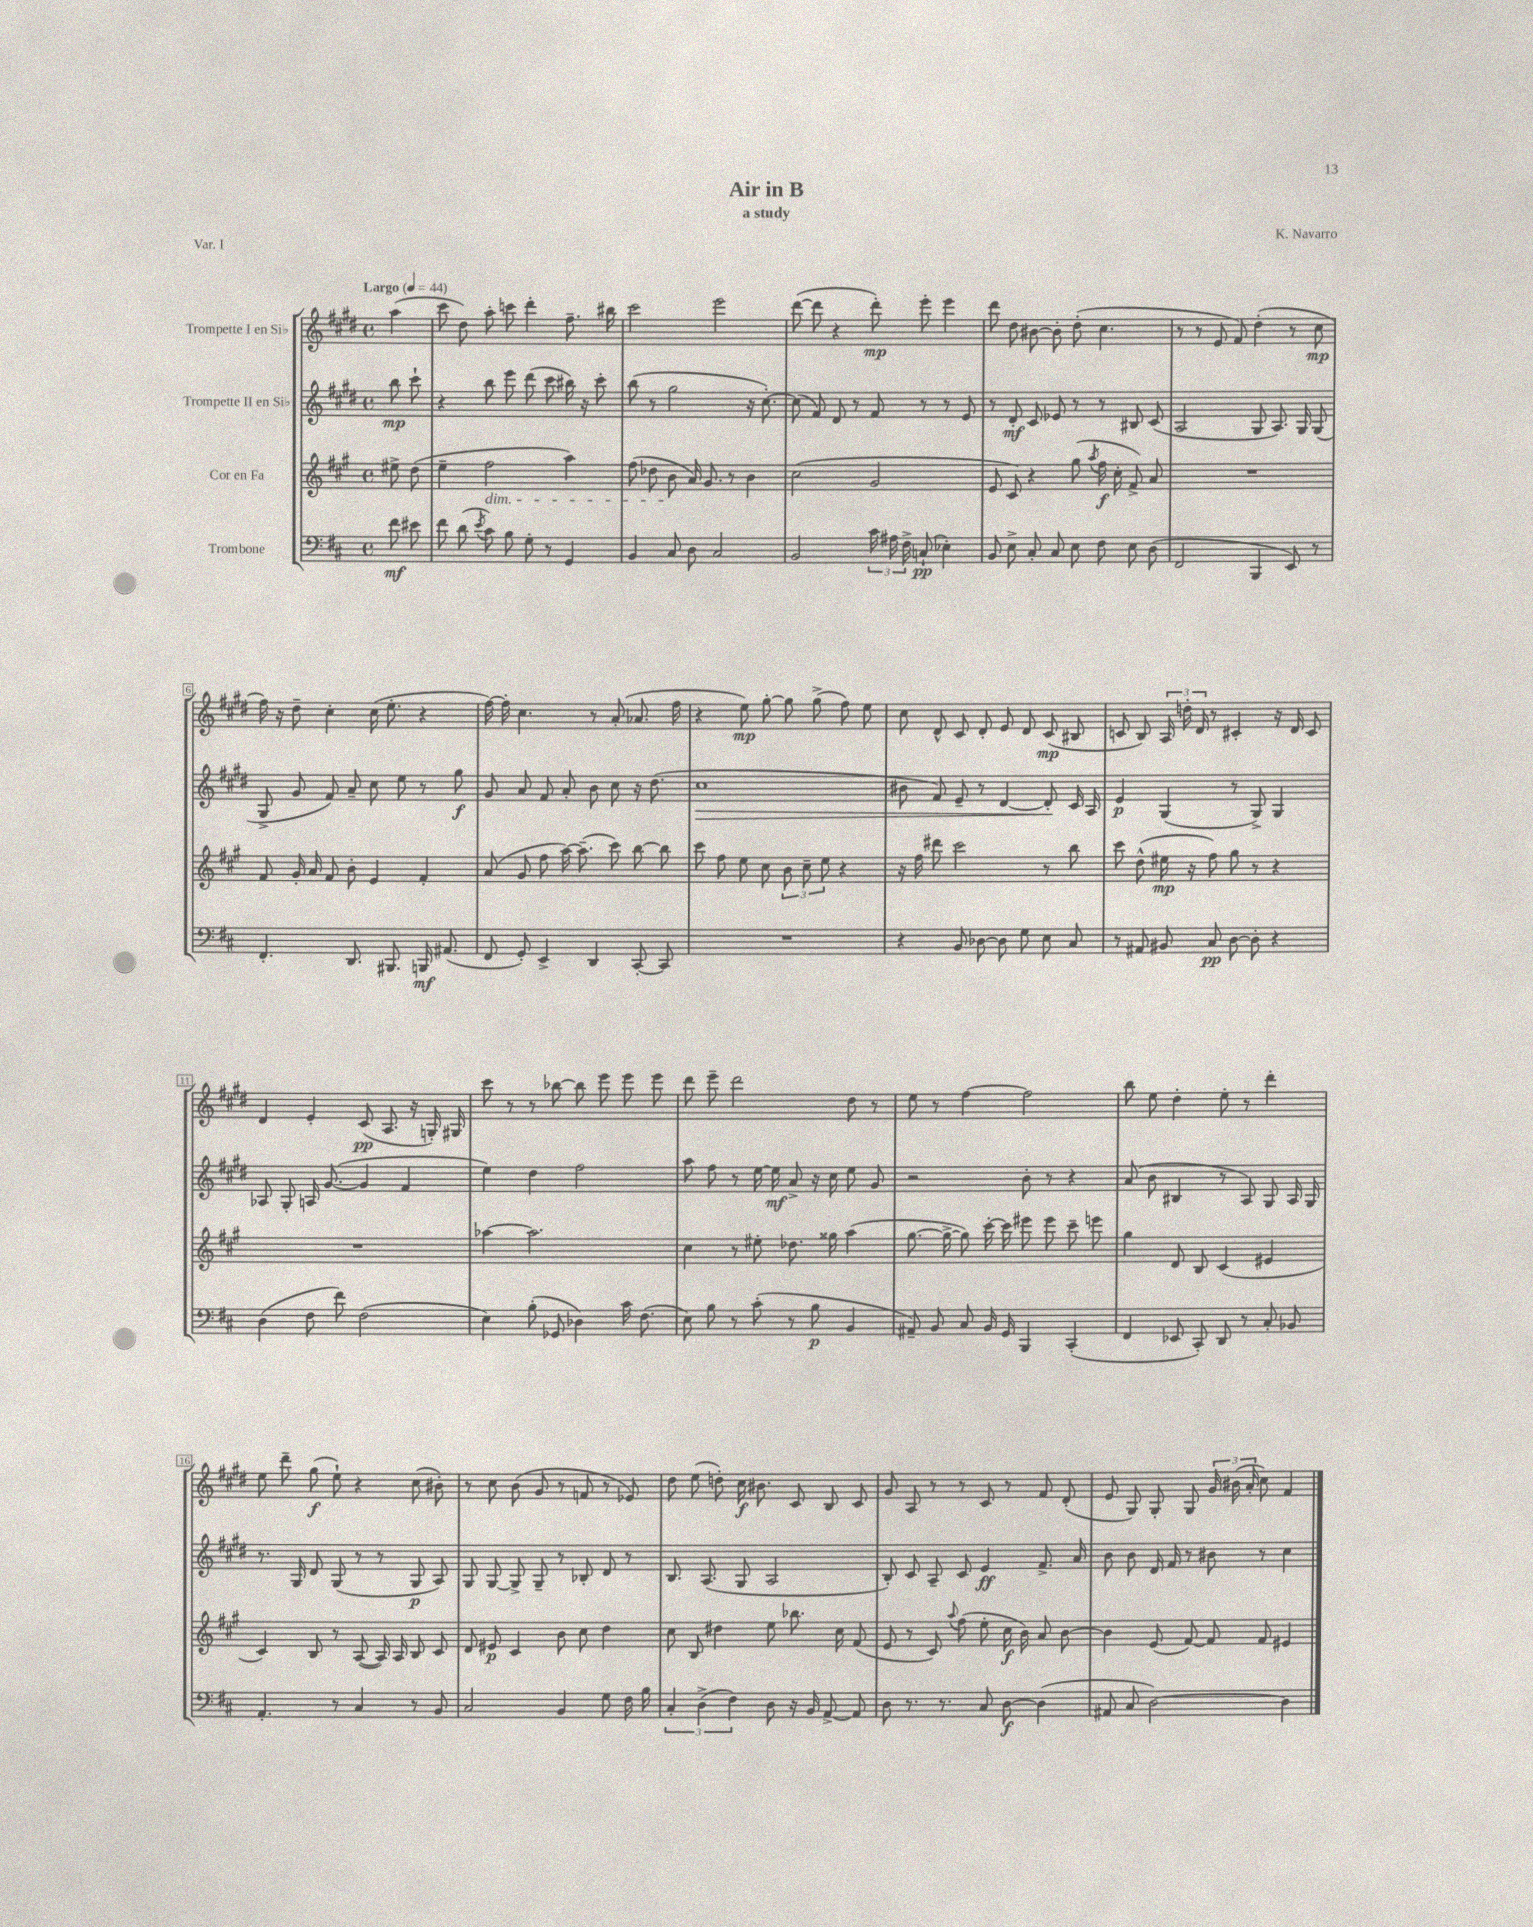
\header { title = "Air in B" composer = "K. Navarro" subtitle = "a study" piece = "Var. I" }
<<
\new StaffGroup <<
\new Staff = "s0" \with { instrumentName = "Trompette I en Sib" } {
    \clef treble \key e \major \defaultTimeSignature \time 4/4 \partial 4 \tempo "Largo" 4 = 44
    \autoBeamOff a''4( |
    cis'''8 dis''8) a''8-. c'''8 dis'''4-. fis''8.-- bis''16 |
    cis'''2 e'''2 |
    dis'''8~( dis'''8 r4 dis'''8-.\mp) e'''8-. e'''4 |
    dis'''8 dis''8 bis'8~ bis'8-. dis''8-.( cis''4. |
    r8 r8 e'8 fis'8) dis''4-.( r8 cis''8\mp |
    fis''16) r16 dis''8-- cis''4-. cis''16( e''8.-. r4 |
    fis''16~) fis''16-. cis''4. r8 a'8-.( aes'8. fis''16 |
    r4 e''8\mp) gis''8~-. gis''8 gis''8->( fis''8) e''8 |
    cis''8 dis'8-^ cis'8 dis'8-. e'8 dis'8 cis'8\mp( bis8 |
    c'8 b8) \tuplet 3/2 { a16 d''16-. dis'16 } r8 cis'4-. r16 dis'16 cis'8 |
    dis'4 e'4-. cis'8\pp( a8. r16 g16-.) gis16 |
    cis'''8 r8 r8 bes''8~ bes''8 e'''8 e'''8 e'''8 |
    dis'''8 e'''8-- dis'''2 dis''8 r8 |
    e''8 r8 fis''4~ fis''2 |
    b''8 e''8 dis''4-. e''8-. r8 dis'''4-. |
    e''8 dis'''8-- gis''8\f( e''8-!) r4 cis''8( bis'8-.) |
    r8 cis''8 b'8( gis'8 r8 f'8 r8 ees'8) |
    dis''8 e''8( d''8-.) cis''16\f bis'8. cis'8 b8 cis'8 |
    gis'8 a8 r8 r8 cis'8 r8 fis'8 dis'8-.( |
    e'8 gis8) gis8-. gis8 \tuplet 3/2 { gis'16 bis'16( a'16-. } cis''8) fis'4 \bar "|." |
}
\new Staff = "s1" \with { instrumentName = "Trompette II en Sib" } {
    \clef treble \key e \major \defaultTimeSignature \time 4/4 \partial 4
    \autoBeamOff b''8\mp cis'''8-! |
    r4 b''8 e'''8 dis'''8( cis'''8 bis''16) r16 cis'''8-. |
    b''8( r8 gis''2 r16 cis''8.~-.) |
    cis''8( fis'8) dis'8 r8 fis'8 r8 r8 e'8 |
    r8 dis'8-.\mf cis'8 ees'8 r8 r8 bis8 cis'8( |
    a2 gis8 a8.) gis16 gis8( |
    gis8-> gis'8 fis'8) a'8-- cis''8 e''8 r8 gis''8\f |
    gis'8 a'8 fis'8 a'8-. b'8 cis''8 r16 dis''8.( |
    cis''1\> |
    bis'8 fis'8) e'8-- r8 dis'4~ dis'8-.\! cis'16 a16 |
    e'4\p gis4( r8 gis8->) gis4 |
    aes8 gis8-. a16 gis'8.~( gis'4 fis'4 |
    e''4) dis''4 fis''2 |
    a''8 fis''8 r8 e''16~ e''16\mf a'8-> r16 cis''16 e''8 gis'8 |
    r2 b'8-. r8 r4 |
    a'8( b'8 bis4 r8 a8) gis8 a16 gis16 |
    r8. gis16 dis'8 gis8( r8 r8 gis8\p a8) |
    gis8 gis8~ gis8-> gis8-- r8 bes8-. dis'8 r8 |
    b8. a8.( gis8 a2 |
    b8-.) cis'8 a8-- cis'8 e'4\ff fis'8.-> a'16 |
    b'8 b'8 dis'16 fis'16 r8 bis'8 r8 cis''4 \bar "|." |
}
\new Staff = "s2" \with { instrumentName = "Cor en Fa" } {
    \clef treble \key a \major \defaultTimeSignature \time 4/4 \partial 4
    \autoBeamOff eis''8-> d''8( |
    e''4-- fis''2\dim a''4) |
    fis''8( des''8 b'8\! a'16) gis'8. r8 b'4 |
    cis''2( gis'2 |
    e'8 cis'8) r4 gis''8( \acciaccatura { a''8 } fis''16\f cis''16-. fis'8->) a'8 |
    R1 |
    fis'8 gis'16-. a'16 fis'8 b'8-. e'4 fis'4-. |
    a'8( gis'8 fis''8 a''16~) a''8.--( cis'''8) b''8~ b''8 |
    cis'''8 fis''8 e''8 cis''8 \tuplet 3/2 { b'8 cis''8-- e''8 } r4 |
    r16 fis''16 dis'''8 cis'''2 r8 b''8 |
    cis'''8 d''8-^( eis''16\mp r16 fis''8) gis''8 r8 r4 |
    R1 |
    aes''4~ aes''2. |
    cis''4 r8 eis''8-. des''8. gisis''16 a''4( |
    gis''8.~ gis''16~-> gis''8) cis'''16~-. cis'''16 eis'''8 eis'''8 cis'''8-- e'''8 |
    gis''4 d'8 b8 cis'4( eis'4 |
    cis'4) b8 r8 a8~( a16) a16 b8 cis'8 |
    d'8 eis'8\p cis'4 b'8 cis''8 d''4 |
    cis''8 b8 dis''4 e''8 bes''8. cis''16 fis'8( |
    e'8 r8 cis'8) \appoggiatura { a''8 } fis''8( e''8-. cis''16\f b'16) a'8 b'8~ |
    b'4 e'8( fis'8~) fis'8 fis'8 eis'4 \bar "|." |
}
\new Staff = "s3" \with { instrumentName = "Trombone" } {
    \clef bass \key d \major \defaultTimeSignature \time 4/4 \partial 4
    \autoBeamOff fis'8\mf eis'8 |
    fis'8 d'8( \acciaccatura { e'8 } cis'8) b8 g8-. r8 g,4 |
    b,4 cis8 d8 cis2 |
    b,2 \tuplet 3/2 { cis'16 ais16 fis16-> } c8-!\pp( ees4-.) |
    b,8 e8-> cis8-. cis8 e8 fis8 e8 d8( |
    fis,2 b,,4 e,8) r8 |
    fis,4.-. d,8. bis,,8. b,,16\mf ais,8.( |
    fis,8 g,8-.) e,4-> d,4 cis,8~-. cis,8 |
    R1 |
    r4 b,8 des8~ des8 g8 e8 cis8 |
    r8 ais,8 bis,8 cis8\pp d8~ d8-. r4 |
    d4( fis8 fis'8) fis2( |
    e4) b8-.( ges,8 des4) cis'16 fis8.( |
    e8) b8 r8 cis'8-.( r8 b8\p b,4 |
    ais,8--) b,8 cis8 b,16 g,16 b,,4 cis,4-.( |
    fis,4 ees,8 cis,8-.) d,8 r8 cis8-. bes,8 |
    a,4.-. r8 cis4 r8 b,8 |
    cis2 b,4 g8 fis16 b16 |
    \tuplet 3/2 { cis4-. d4->( fis4) } d8 r16 b,16 a,8~-> a,8 |
    d8 r8. r8. cis8 d8~\f d4( |
    ais,8 cis8 d2~) d4 \bar "|." |
}
>>
>>
\layout { \context { \Score \override BarNumber.stencil = #(make-stencil-boxer 0.1 0.3 ly:text-interface::print) } }
